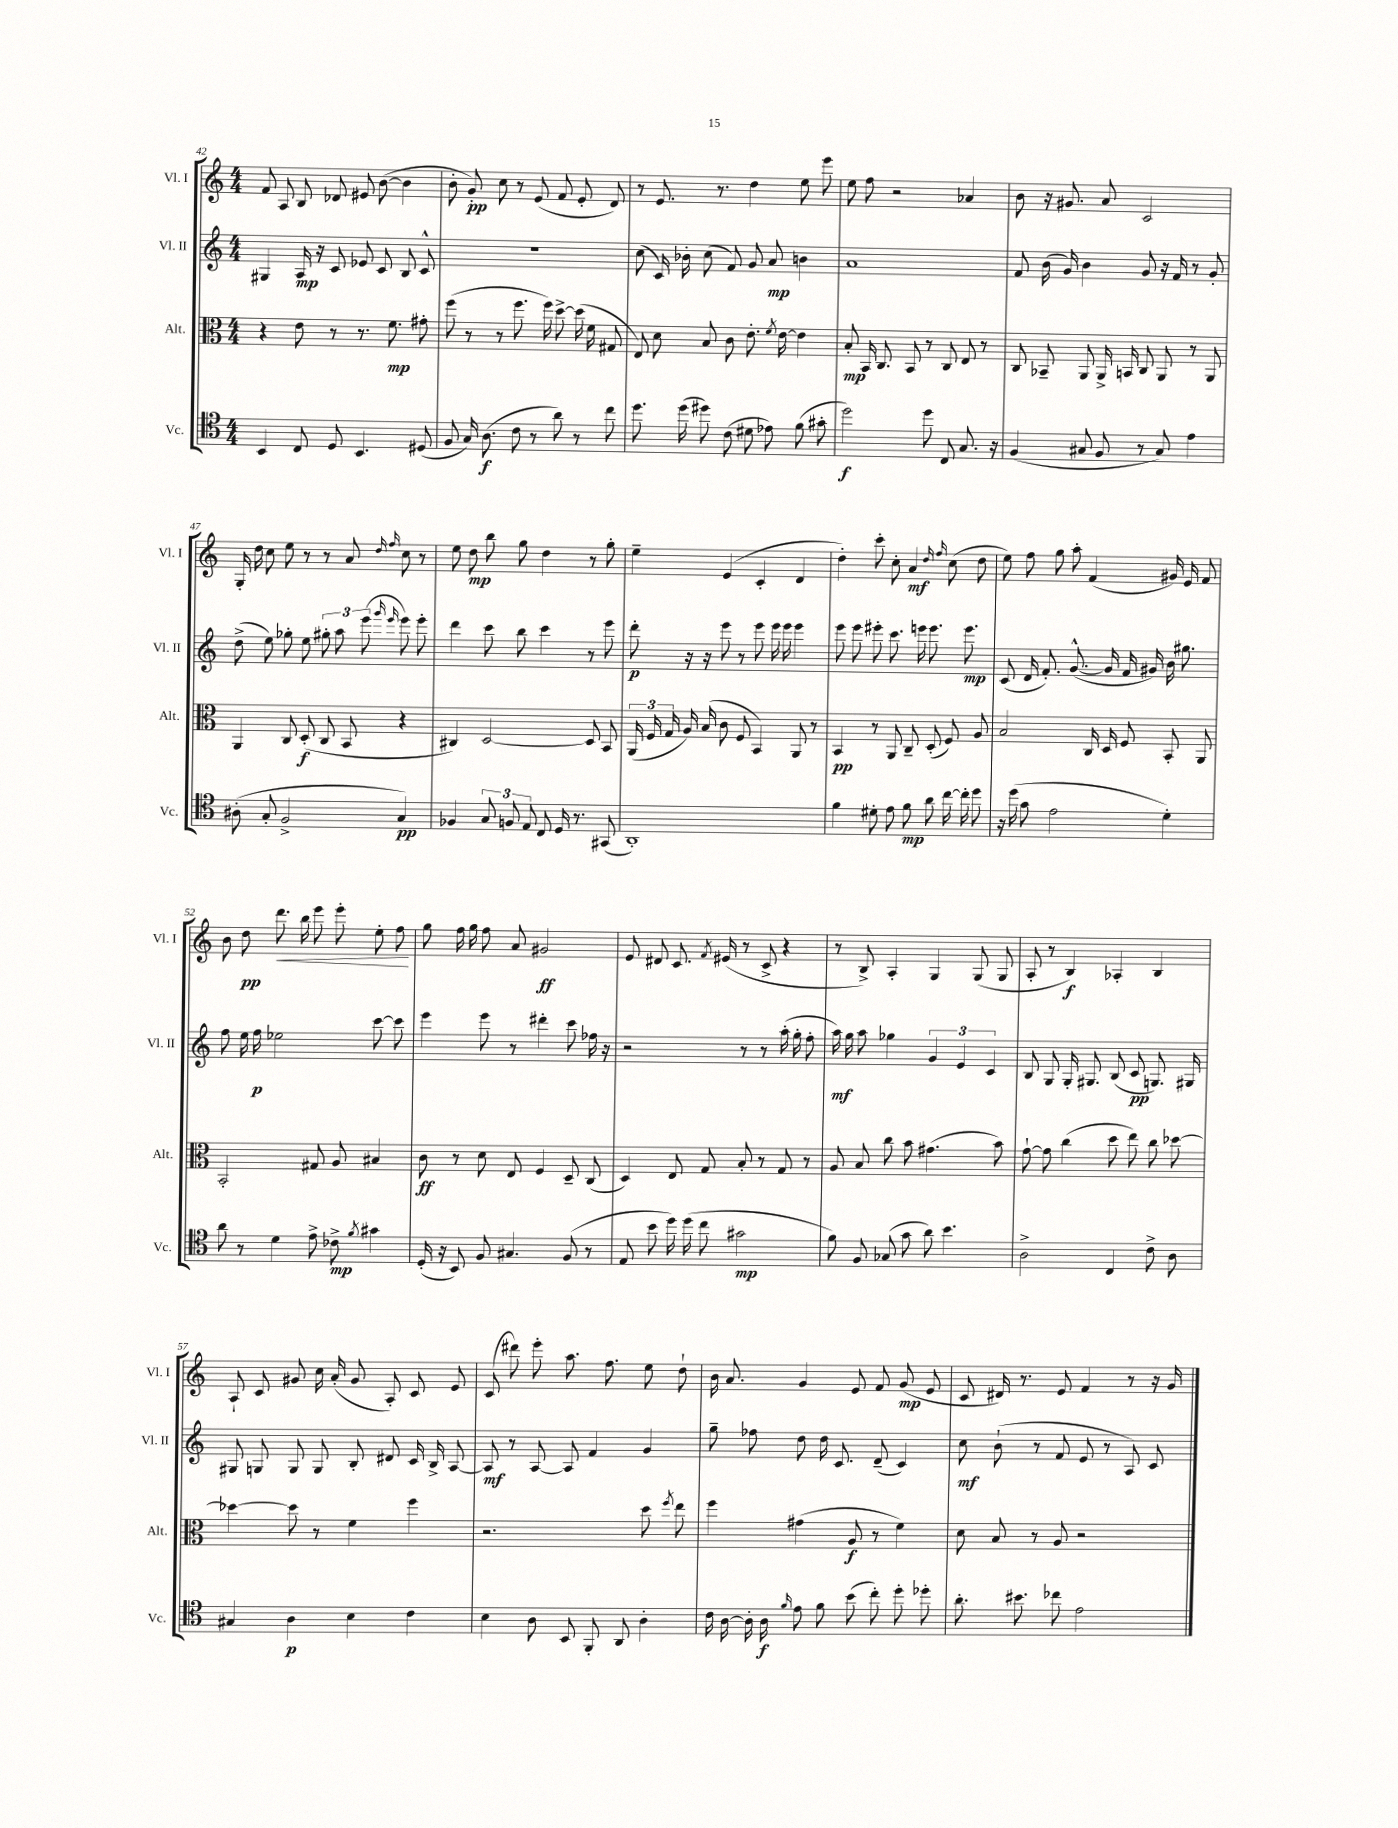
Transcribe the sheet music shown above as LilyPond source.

<<
\new StaffGroup <<
\new Staff = "s0" \with { instrumentName = "Vl. I" shortInstrumentName = "Vl. I" } {
    \clef treble \key c \major \numericTimeSignature \time 4/4
    \autoBeamOff f'8 a8 b8 des'8 eis'8 b'8~( b'4 |
    b'8-. g'8-.\pp) c''8 r8 e'8( f'8 e'8-. d'8) |
    r8 e'8. r8. d''4 e''8 e'''8 |
    e''8 f''8 r2 aes'4 |
    b'8 r16 gis'8. a'8 c'2 |
    g16-. d''16 c''8 e''8 r8 r8 a'8 \grace { d''16 f''16 } c''8 r8 |
    e''8 d''8\mp b''8 g''8 d''4 r8 g''8-. |
    e''4-- e'4( c'4-. d'4 |
    d''4-.) c'''8-. c''8-. a'4\mf \grace { d''16 f''16 } c''8( d''8 |
    e''8) f''8 g''8 a''8-. f'4( gis'16) e'16 f'8 |
    b'8 d''8\pp d'''8.\< b''16 e'''8 e'''8-. e''8-. f''8\! |
    g''8 f''16 g''16 f''8 a'8 gis'2\ff |
    e'8 dis'8 c'8. \acciaccatura { f'8 } eis'16( r8 c'8-> r4 |
    r8 b8->) a4-. g4 g8( g8 |
    a8-. r8 b4\f) aes4-. b4 |
    a8-! c'8 gis'8 c''16 a'16-.( gis'8 a8-.) c'8 e'8 |
    c'8( dis'''8) e'''8-. a''8. f''8. e''8 d''8-! |
    b'16 a'8. g'4 e'8 f'8 g'8\mp( e'8 |
    c'8 dis'16) r8. e'8 f'4 r8 r16 g'16 \bar "|." |
}
\new Staff = "s1" \with { instrumentName = "Vl. II" shortInstrumentName = "Vl. II" } {
    \clef treble \key c \major \numericTimeSignature \time 4/4
    \autoBeamOff gis4 a16\mp r16 c'8 ees'8 c'8 b8 c'8-^ |
    r1 |
    c''8( c'16) bes'16-. c''8( f'8) g'8 a'8\mp b'4 |
    a'1 |
    f'8 b'16( g'16) b'4 g'8 r16 f'16 r8 g'8-. |
    d''8->( e''8) ges''8-. e''8 \tuplet 3/2 { gis''8-. a''8 e'''8( } \grace { g'''16 e'''16 } e'''8) e'''8-. |
    d'''4 c'''8 b''8 c'''4 r8 e'''8 |
    d'''8-.\p r16 r16 e'''8 r8 e'''8 e'''16 e'''16 e'''4 |
    e'''8 e'''8 eis'''8-. c'''8. e'''16 e'''8. e'''8.\mp |
    c'8( d'16 f'8.-.) g'8.~-^( g'16 f'16 gis'16) b'16 gis''8. |
    f''8 e''16 f''16\p ees''2 c'''8~ c'''8 |
    e'''4 e'''8 r8 dis'''4-. c'''8 fes''16 r16 |
    r2 r8 r8 a''16-.( g''16-. f''8-. |
    a''16\mf) g''16 a''8 ges''4 \tuplet 3/2 { g'4 e'4 c'4 } |
    b8 g8 g16-. gis8. b8( c'8\pp g8.) gis16 |
    gis8 g8 g8 g8 b8-. dis'8 c'16 b16-> a8~ |
    a8\mf r8 a8~ a8 f'4 g'4 |
    g''8-- fes''8 d''8 d''16 c'8. d'8--( c'4) |
    c''8\mf b'8-!( r8 f'8 e'8 r8 a8) c'8 \bar "|." |
}
\new Staff = "s2" \with { instrumentName = "Alt." shortInstrumentName = "Alt." } {
    \clef alto \key c \major \numericTimeSignature \time 4/4
    \autoBeamOff r4 e'8 r8 r8. f'8.\mp gis'8-. |
    f''8( r8 r8 f''8. f''16) d''8~-> d''16( f'16 gis8 |
    e8) d'8 b8 c'8 e'8.-. \acciaccatura { f'8 } e'16~ e'4 |
    b8-.\mp b,16 c8. b,8 r8 c8 e8 r8 |
    c8 bes,8-- a,8 a,16-> b,16 c8 a,8 r8 a,8 |
    a,4 c8 d8-.\f( c8 b,8 r4 |
    cis4) d2~ d8 b,8 |
    \tuplet 3/2 { a,16( f16 g16 } a16) b16( c'8 f8 b,4) a,8 r8 |
    b,4\pp r8 a,8 c8-- d8-.( f8) a8 |
    b2 c16 d16 f8 b,8-. a,8 |
    b,2-. gis8 a8 bis4 |
    c'8\ff r8 d'8 e8 f4 d8-- c8( |
    d4) e8 g8 b8-. r8 g8 r8 |
    a8 b8 c''8 b'8 gis'4.( b'8) |
    g'8~-! g'8 c''4( d''8 e''8) c''8 des''8~ |
    des''4~ des''8 r8 f'4 f''4 |
    r2. d''8 \acciaccatura { f''8 } e''8 |
    f''4 gis'4( a8\f r8 f'4) |
    d'8 b8 r8 a8 r2 \bar "|." |
}
\new Staff = "s3" \with { instrumentName = "Vc." shortInstrumentName = "Vc." } {
    \clef tenor \key c \major \numericTimeSignature \time 4/4
    \autoBeamOff b,4 c8 d8 b,4. dis8( |
    f8 g16) a8.\f( c'8 r8 a'8) r8 c''8 |
    d''8. d''16( dis''8) c'8( dis'8 ees'8) f'8( gis'8-. |
    d''2\f) d''8 c8 g8. r16 |
    f4( gis8 f8 r8 gis8) e'4 |
    ais8-.( g8-. f2-> g4\pp) |
    fes4 \tuplet 3/2 { g8 f8 e8 } c8 d16 r8. gis,8( |
    a,1-.) |
    f'4 dis'8-. e'8 f'8\mp a'8 c''16~ c''16-. d''8 |
    r16 d''16( g'8 e'2 d'4-.) |
    a'8 r8 d'4 e'8-> ces'8->\mp \acciaccatura { f'8 } gis'4 |
    d16-.( r16 b,8) f8 gis4. f8( r8 |
    e8 b'8 d''16) d''16( c''8 gis'2\mp |
    f'8) f8 ges8( g'8 a'8) b'4. |
    a2-> c4 c'8-> a8 |
    gis4 a4\p b4 c'4 |
    b4 a8 b,8 f,8-. a,8 a4-. |
    c'16 a16~ a16-. a16\f \grace { f'16 } e'8 f'8 b'8( c''8-.) d''8-. des''8-. |
    a'8.-. bis'8. ces''8 e'2 \bar "|." |
}
>>
>>
\layout { \context { \Score currentBarNumber = #42 } }
